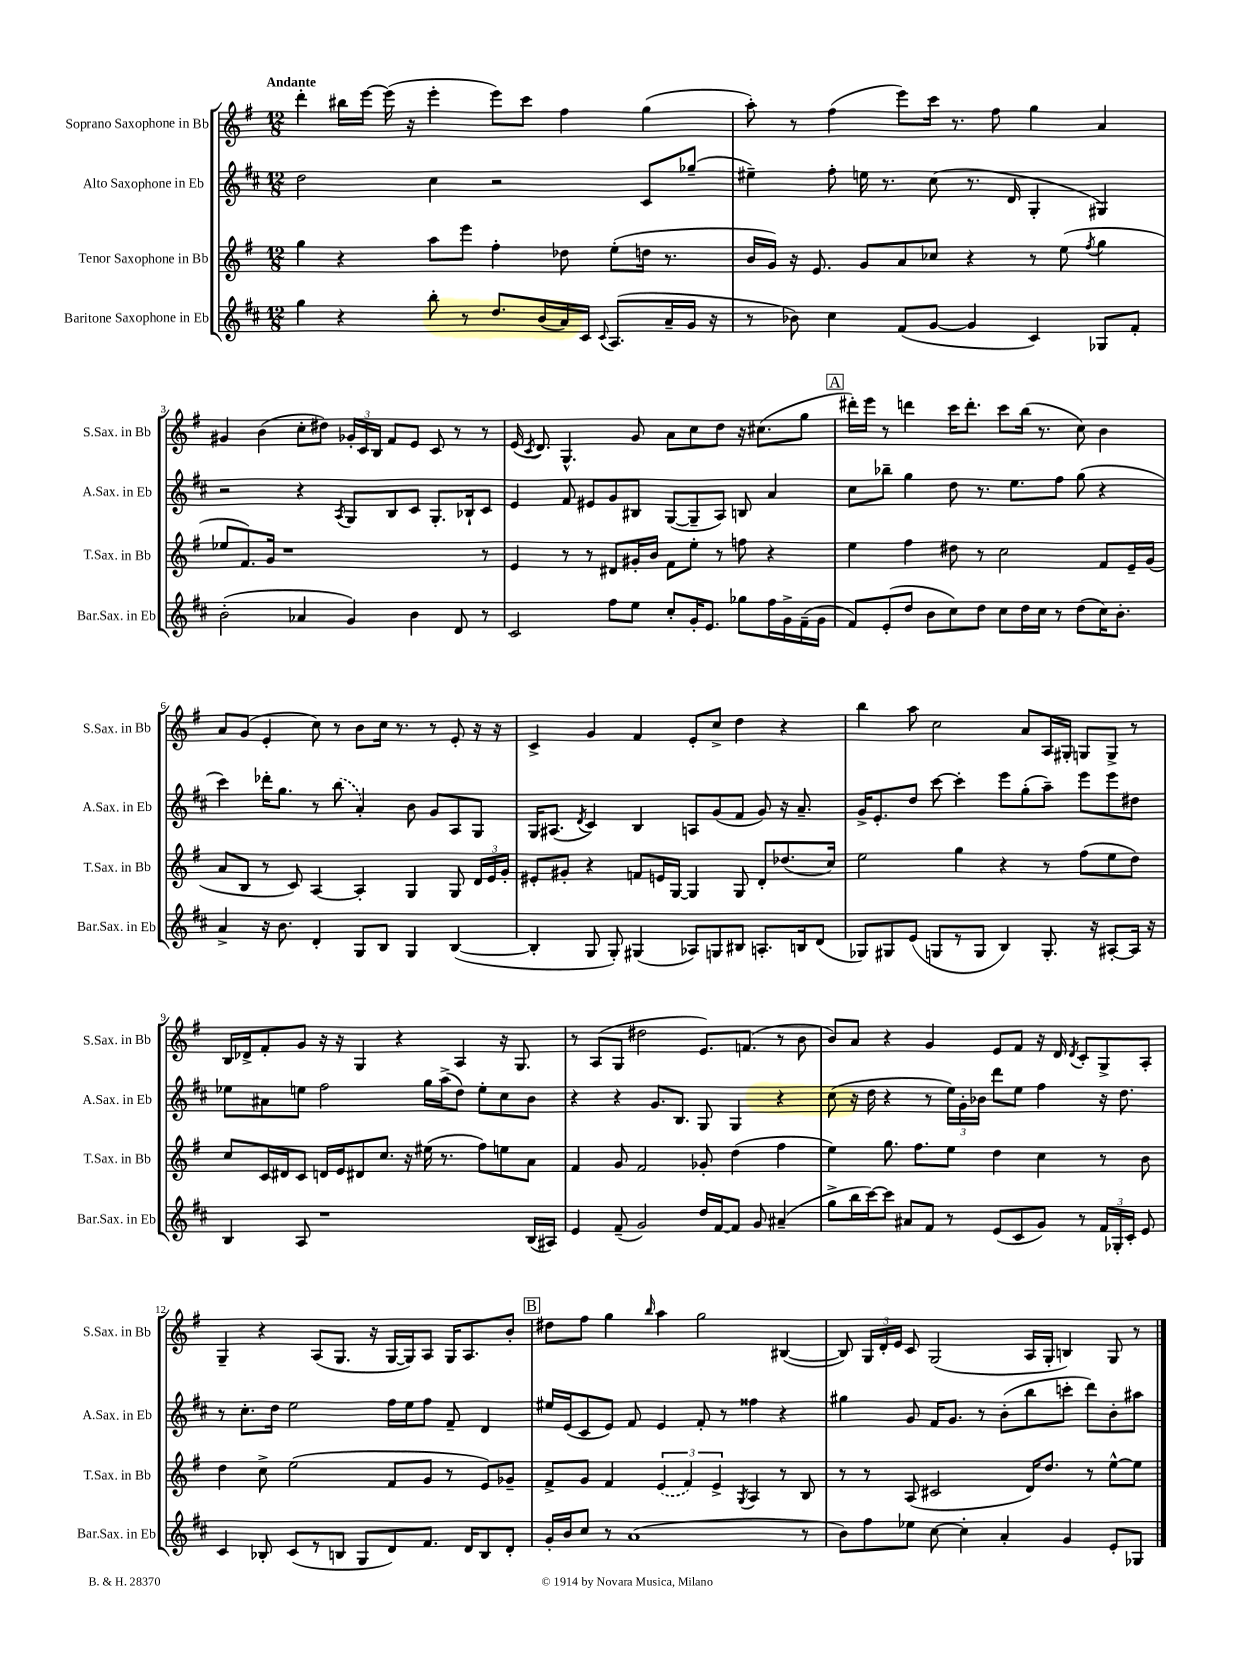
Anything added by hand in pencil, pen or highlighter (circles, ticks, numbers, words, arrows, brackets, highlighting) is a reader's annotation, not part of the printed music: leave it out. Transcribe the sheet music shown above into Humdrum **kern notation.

**kern	**kern	**kern	**kern
*part4	*part3	*part2	*part1
*staff4	*staff3	*staff2	*staff1
*I"Baritone Saxophone in Eb	*I"Tenor Saxophone in Bb	*I"Alto Saxophone in Eb	*I"Soprano Saxophone in Bb
*I'Bar.Sax. in Eb	*I'T.Sax. in Bb	*I'A.Sax. in Eb	*I'S.Sax. in Bb
*clefG2	*clefG2	*clefG2	*clefG2
*k[f#c#]	*k[f#]	*k[f#c#]	*k[f#]
*M12/8	*M12/8	*M12/8	*M12/8
=1	=1	=1	=1
!	!	!	!LO:TX:a:B:t=Andante
4gg\	4gg\	2dd\	4ddd'\
4r	4r	.	16bb#X\LL
.	.	.	[16eee\JJ
.	.	.	(16eee\]
.	.	.	16r
8bb'\	8aa\L	4cc#\	4eee'\
8r	8eee\J	.	.
8.dd/L	4ff#'\	2r	8eee\L)
.	.	.	8ccc\J
(16b/L	.	.	.
16a/)	8dd-X\	.	4ff#\
16c#/JJ	.	.	.
8qqc#/	.	.	.
(8.A/L	(8ee'\L	.	.
.	16ddn\Jk	8c#/L	(4gg\
16a~/L	8.r	.	.
16g/JJ	.	(8gg-X~/J	.
16r	.	.	.
=2	=2	=2	=2
8r	16b/LL	4ee#X~\)	8aa'\)
.	16g/JJ)	.	.
8b-X\)	16r	.	8r
.	8.e/	.	.
4cc#\	.	8ff#'\	(4ff#\
.	8g/L	16een\	.
.	.	8.r	.
(8f#/L	8a/	.	8eee\L)
[8g/J	8cc-X/J	(8cc#\	16ccc\Jk
.	.	.	8.r
4g/]	4r	8.r	.
.	.	.	8ff#\
.	.	16d/	.
4c#/)	8r	4G'/	4gg\
.	(8ee\	.	.
.	8qff#/	.	.
8G-X/L	4gg\	4G#X/)	4a/
8f#'/J	.	.	.
!!LO:LB:g=z
=3	=3	=3	=3
(2b'\	8ee-X/L	2r	4g#X/
.	8.f#/)	.	.
.	.	.	(4b\
.	16g/Jk	.	.
.	1r	.	.
4a-X/	.	4r	8cc'\L
.	.	.	8dd#X\J)
.	.	8qA/	.
4g/)	.	8G/L	24g-X'/LL
.	.	.	24c/
.	.	.	24B/JJ
.	.	8B/	8f#/L
4b\	.	8c#/J	8e/J
.	.	8.G'/L	8c/
8d/	.	.	8r
.	.	16B-X`/k	.
8r	8r	8c#/J	8r
=4	=4	=4	=4
2c#/	4e/	4e/	(16e/
.	.	.	8qc/
.	.	.	8.d/)
.	8r	8f#/	4.G^^/
.	8r	8e#X/L	.
8ff#\L	8d#X/L	8g/	.
8ee\J	16g#X'/L	8B#X/J	8g/
.	16b/JJ	.	.
8cc#'/L	8f#\L	([8G/L	8a\L
16g'/K	8ee'\J	8G~/]	8cc\
8.e/J	.	.	.
.	8r	8A/J)	8dd\J
8gg-X\L	8ffn\	8Bn/	16r
.	.	.	(8.cc#X\L
16ff#\L	4r	4a/	.
16g^\	.	.	.
(16f#~\	.	.	8gg\J
16g\JJ	.	.	.
!!LO:REH:place=s1:t=A
=5	=5	=5	=5
8f#/L)	4ee\	8cc#\L	16ddd#X'\LL)
.	.	.	16eee\JJ
(8e'/	.	8bb-X~\J	8r
8dd/J	4ff#\	4gg\	4dddn\
8b\L	.	.	.
8cc#\)	8dd#X\	8dd\	16ccc\KL
.	.	.	8.ddd'\J
8dd\J	8r	8.r	.
8cc#\L	2cc\	.	8ccc\L
.	.	8.ee\L	.
16dd\L	.	.	(16bb\Jk
16cc#\JJ	.	.	8.r
8r	.	8ff#\J	.
(8dd\L	.	(8gg\	8cc\)
16cc#\K)	8f#/L	4r	4b\
8.b'\J	.	.	.
.	16e~/L	.	.
.	(16g/JJ	.	.
!!LO:LB:g=z
=6	=6	=6	=6
4a^/	8a/L	4ccc#\)	8a/L
.	8B/J	.	(8g/J
16r	8r	16ddd-X'\KL	4e'/
8.b\	.	8.gg\J	.
.	8c/)	.	.
4d'/	[4A/	8r	8cc\)
.	.	(8bb\	8r
8G/L	4A'/]	4a'/)	8b\L
8B/J	.	.	16cc\Jk
.	.	.	8.r
4G/	4G/	8b\	.
.	.	8g/L	8r
([4B/	8G/	8A/	8e'/
.	24d/LL	8G/J	16r
.	24e/	.	.
.	.	.	16r
.	24g'/JJ	.	.
=7	=7	=7	=7
4B'/]	8e#X'/L	16G/KL	4c^/
.	.	(8.A#X/J	.
.	8g#X'/J	.	.
.	.	8qd/	.
8G/	4r	4c#/)	4g/
8G'/)	.	.	.
(4G#X/	8fn/L	4B/	4f#/
.	16en/L	.	.
.	[16G/JJ	.	.
8A-X/L)	4G/]	8An/L	8e'/L
8Gn/	.	(8g/	8cc^/J
8B#X/J	8G/	8f#/J	4dd\
8.An'/L	8d'/L	8g/)	.
.	(8.dd-X/	16r	4r
16Bn/k	.	8.a~/	.
(8d/J	.	.	.
.	16cc/Jk)	.	.
=8	=8	=8	=8
8G-X/L)	2ee\	16g^/KL	4bb\
.	.	8.e'/	.
8G#X/	.	.	.
(8e/J	.	8dd/J	8aa\
8Gn/L	.	[8ccc#\	2cc\
8r	4gg\	4ccc#'\]	.
8G/J	.	.	.
4B/)	4r	8eee\L	.
.	.	(8gg'\	8a/L
8.G'/	8r	8aa~\J)	16A/L
.	.	.	16G#X'/JJ
.	(8ff#\L	8eee\L	8Gn/L
16r	.	.	.
[8A#X'/L	8ee\	8eee\	8G^/J
16A#/Jk]	8dd\J)	8dd#X\J	8r
16r	.	.	.
!!LO:LB:g=z
=9	=9	=9	=9
4B/	8cc/L	8ee-X\L	16B/LL
.	.	.	16d-X^/J
.	16c/L	8a#X\	8f#'/
.	16d#X/J	.	.
8A/	8c/J	8een\J	8g/J
1r	16dn/LL	2ff#\	16r
.	16e/J	.	16r
.	8d#X/	.	4G/
.	8.cc/J	.	.
.	.	.	4r
.	16r	.	.
.	(16ee#X\	16gg\LL	.
.	8.r	(16aa^\J	.
.	.	8dd\J)	4A/
.	8ff#\L)	8ee'\L	.
.	8een\	8cc#\	16r
.	.	.	8.G/
(16B/LL	8a\J	8b\J	.
16A#X/JJ)	.	.	.
=10	=10	=10	=10
4e/	4f#/	4r	8r
.	.	.	(8A/L
(8f#~/	8g/	4r	8G/J
2g/)	2f#/	.	2dd#X\
.	.	8.g/L	.
.	.	8.B/J	.
16dd/LL	8g-X'/	8G/	8.e/L)
[16f#/J	.	.	.
8f#/J]	(4dd\	4G/	.
.	.	.	(8.fn/J
8g/	.	.	.
(4a#X~/	4ff#\	4r	8r
.	.	.	8b\
=11	=11	=11	=11
8gg^\L	4ee\)	(8cc#\	8b/L)
16bb\L	.	16r	8a/J
[16ccc#\J)	.	16dd\	.
8ccc#\J]	8.gg\	4r	4r
8a#X/L	.	.	.
.	8.ff#\L	.	.
8f#/J	.	8r	4g/
8r	8ee\J	24ee\LL)	.
.	.	24g'\	.
.	.	24b-X\JJ	.
(8e/L	4dd\	8ddd\L	8e/L
8c#/	.	8ee\J	8f#/J
8g/J)	4cc\	4ff#\	16r
.	.	.	16d/
.	.	.	8qd/
8r	.	.	8c'/L
24f#/LL	8r	16r	8G^/
24G-X'/	.	.	.
.	.	8.dd\	.
24c#'/JJ	.	.	.
8e/	8b\	.	8A'/J
!!LO:LB:g=z
=12	=12	=12	=12
4c#/	4dd\	8r	4G~/
.	.	8.cc#'\L	.
8B-X'/	8cc^\	.	4r
.	.	16dd\Jk	.
(8c#/L	(2ee\	2ee\	.
8r	.	.	(8A/L
8Bn/J	.	.	8.G/J
8G/L	.	.	.
.	.	.	16r
8d/)	8f#/L	16ff#\LL	[16G/LL
.	.	16ee\J	16G/J])
8.f#/J	8g/J	8ff#\J	8A/J
.	8r	8f#~/	16G/KL
16d/KL	.	.	8.A/
8B/	8e/L)	4d/	.
8d'/J	8g-X~/J	.	8b'/J
!!LO:REH:place=s1:t=B
=13	=13	=13	=13
16g'/LL	8f#^/L	16ee#X/LL	8dd#X\L
16b/J	.	(16e/J	.
8cc#/J	8g/J	8c#/	8ff#\J
8r	4f#/	8e/J)	4gg\
(1a	.	8f#/	.
.	.	.	16qqbb/
.	(6e/	4e/	4aa\
.	6f#/)	.	.
.	.	8f#'/	2gg\
.	6e^/	.	.
.	.	8r	.
.	8qG/	.	.
.	4A/	4ff##X\	.
.	8r	4r	([4B#X/
8r	8B/	.	.
=14	=14	=14	=14
8b\L)	8r	4gg#X\	8B#/])
8ff#\	8r	.	24G/LL
.	.	.	24d'/
.	.	.	24e/JJ
8ee-X\J	(8A/	8g/	8c/
[8cc#\	2c#X/	16f#/KL	(2G/
.	.	8.g/J	.
4cc#'\]	.	.	.
.	.	8r	.
4a'/	.	(8b'\L	.
.	16d/KL)	8bb\	16A/LL
.	8.dd/J	.	16G'/JJ
4g/	.	8cccn'\J	4Bn/)
.	8r	8ddd\L)	.
8e'/L	[8ee^^\L	8b'\	8G/
8G-X/J	8ee\J]	8aa#X\J	8r
==	==	==	==
*-	*-	*-	*-
